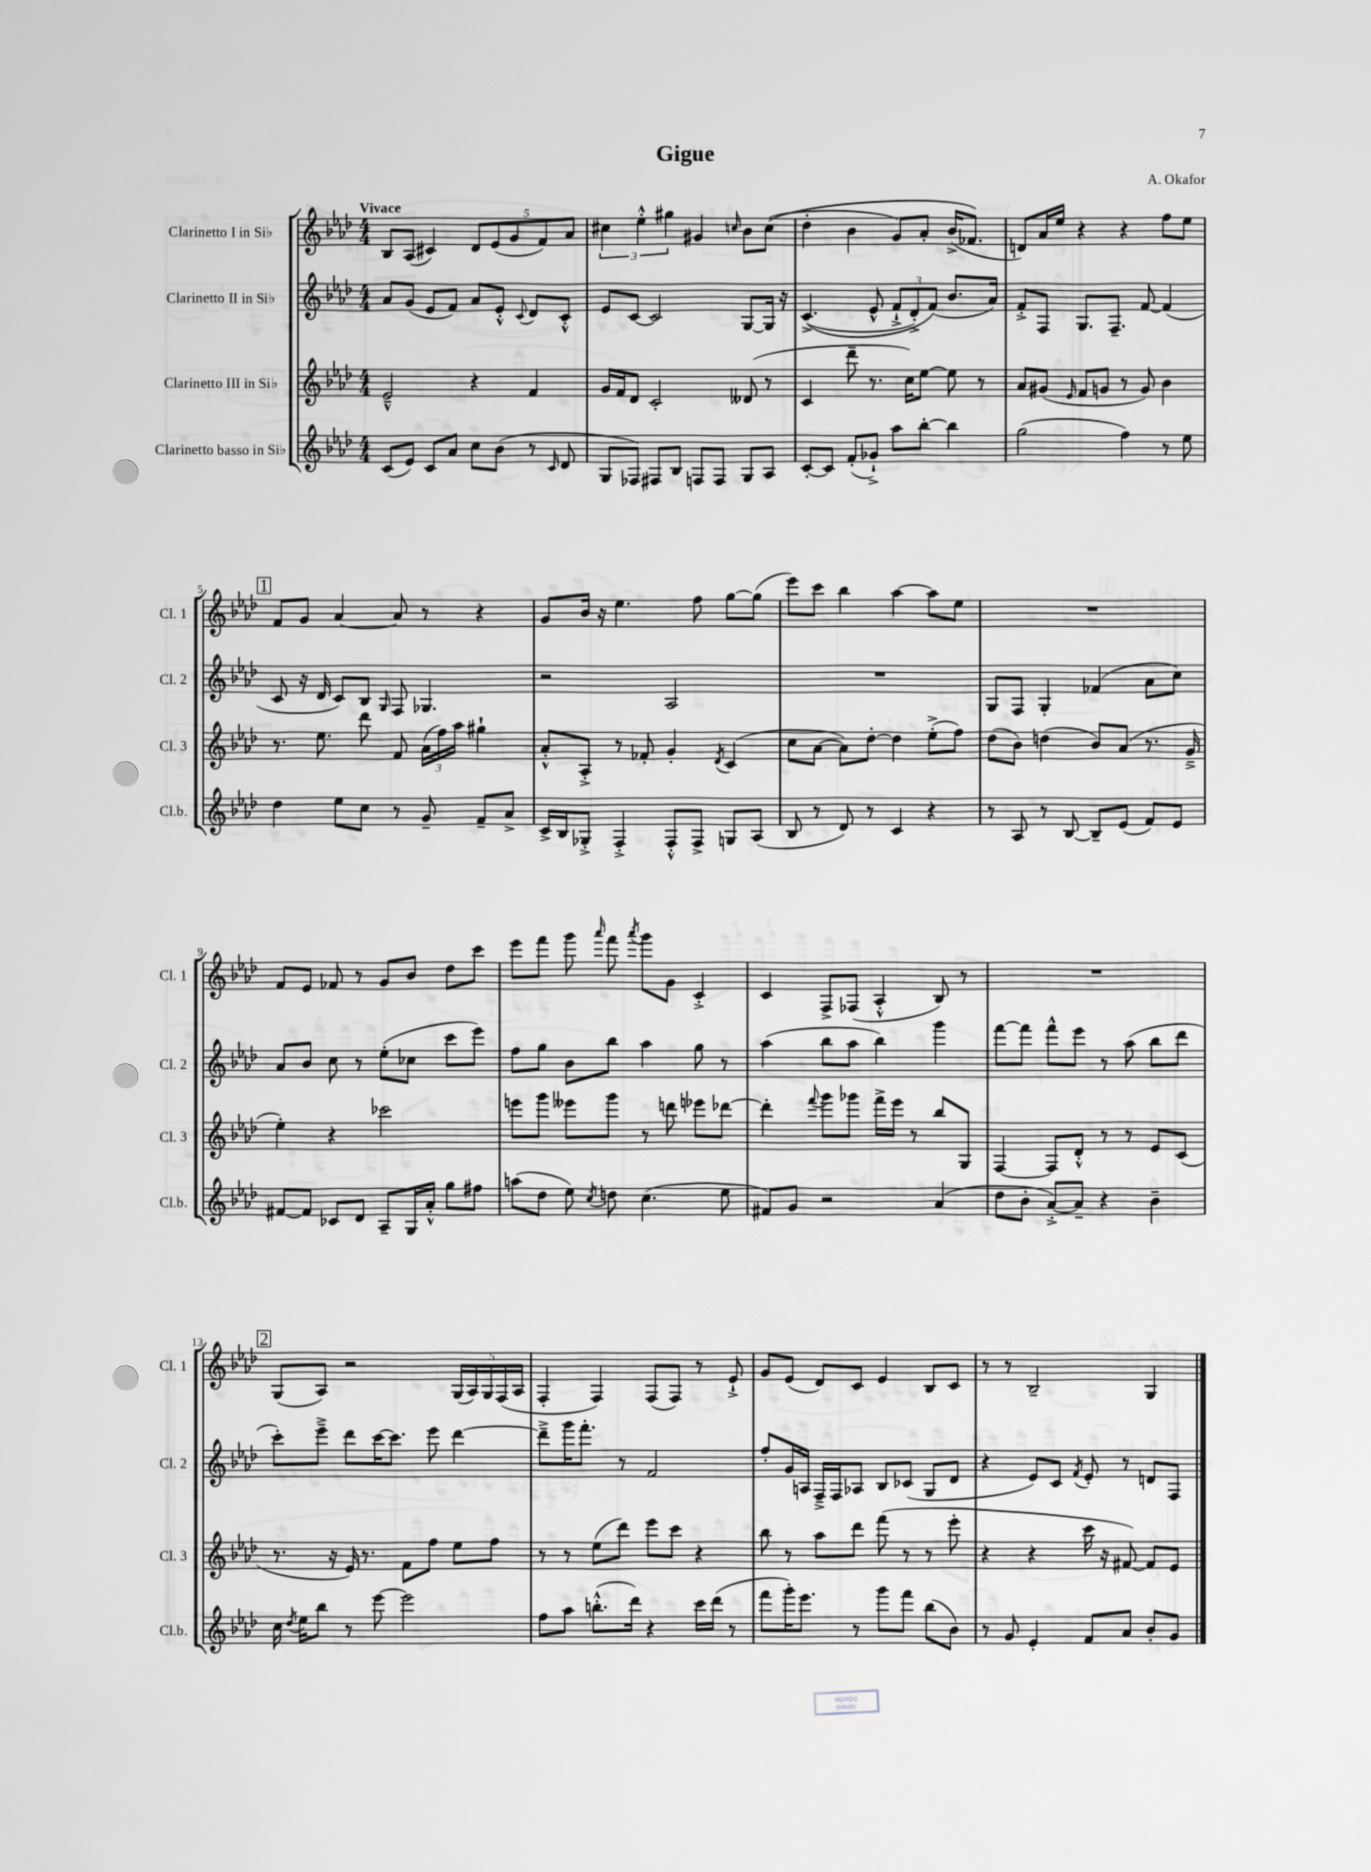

**kern	**kern	**kern	**kern
*staff4	*staff3	*staff2	*staff1
*clefG2	*clefG2	*clefG2	*clefG2
*k[b-e-a-d-]	*k[b-e-a-d-]	*k[b-e-a-d-]	*k[b-e-a-d-]
*M4/4	*M4/4	*M4/4	*M4/4
(8c	2e-~^^	8a-	8B-
8e-)	.	(8g	(8A-
8c	.	8e-	4c#)
8a-	.	8f)	.
8cc	4r	8a-	10d-
.	.	.	(10e-
(8b-	.	8e-'^^	.
.	.	.	10g
.	.	8qqc	.
8r	4f	8d-	.
.	.	.	10f)
16qqc	.	.	.
8d-	.	8c'^^	.
.	.	.	10a-
=	=	=	=
8G	16g	8e-	6cc#
.	16f	.	.
8F-)	8d-	[8c	.
.	.	.	6ee-'^^
8F#	2c'	2c]	.
.	.	.	6gg#
8B-	.	.	.
8F	.	.	4g#
8F	.	.	.
.	.	.	16qqcc
8G	(8d--	[8G	8b-
8A-	8r	16G]	&((8cc
.	.	16r	.
=	=	=	=
[8c'	4c	&((4.c^	4dd-'
8c]	.	.	.
(8f'	8ddd-~	.	4b-
8g-`^)	8.r	8e-^^	.
8aa-	.	12f`^	8g)
.	16cc)	.	.
.	.	12d-'^)	.
[8bb-'	[8ee-	.	8a-'
.	.	(12f&)	.
4bb-]	8ee-]	8.b-	(16b-^
.	.	.	8.f-&)
.	8r	.	.
.	.	16a-)	.
=	=	=	=
(2gg	8a-	8f'^	8d)
.	(8g#	8F	16a-
.	.	.	16ee-
.	16qqe-	.	.
.	8f	8.G	4r
.	8g	.	.
.	.	8.F~	.
4ff)	8r	.	4r
.	8g)	[8f	.
8r	4b-	(4f]	8ff
8ee-	.	.	8ee-
=	=	=	=
4dd-	8.r	8c	8f
.	.	16r	8g
.	8.ee-	16d-	.
8ee-	.	8c)	[4a-
8cc	8ddd-	8B-	.
.	.	16qqG	.
8r	8f	8F	8a-]
8g~	(24a-	4.G-	8r
.	24ff)	.	.
.	24aa-	.	.
8f~	4gg#`	.	4r
8a-^	.	.	.
=	=	=	=
16c^	8a-'^^	2r	8g
16B-	.	.	.
8G-'^	8A-'^	.	16b-
.	.	.	16r
4F'^	8r	.	4.ee-
.	8f-'	.	.
8F'^^	4g'	2A-	.
8F^	.	.	8ff
.	8qd-	.	.
8G	(4c	.	[8gg
(8A-	.	.	(8gg]
=	=	=	=
8B-	8cc	1r	8eee-)
8r	[8a-	.	8ccc
8d-)	8a-])	.	4bb-
8r	[8dd-'	.	.
4c	4dd-]	.	[4aa-
4r	(8ee-'^	.	8aa-]
.	8ff)	.	8ee-
=	=	=	=
8r	(8dd-	8G	1r
8A-	8b-)	8F	.
8r	(4dd	4G'	.
[8B-	.	.	.
8B-~]	8b-)	(4f-	.
(8e-	(8a-	.	.
8f)	8.r	8a-	.
8e-	.	8cc)	.
.	16g~^	.	.
=	=	=	=
[8f#	4ee-')	8a-	8f
8f#]	.	8b-	8e-
8c-	4r	8cc	8f-
8d-	.	8r	8r
8A-~	2ccc-	(8ee-'	8g
16G	.	8cc-	8b-
16a-'^^	.	.	.
8gg	.	8ccc	8dd-
8ff#	.	8eee-)	8ccc
=	=	=	=
(8aa	8eee	8ff	8eee-
8dd-	8ggg	8gg	8fff
8ee-)	8eee--	8b-	8ggg
8qcc	.	.	16qqaaa-
8dd	8ggg	8bb-	8fff
.	.	.	8qaaa-
(4.cc	8r	4aa-	8ggg
.	8ddd	.	8g
.	8eee-	8gg	4c'^
8ee-	[8ddd-	8r	.
=	=	=	=
8f#)	4ddd-']	(4aa-	4c
8g	.	.	.
.	8qqfff	.	.
2r	8ggg	8bb-	8F^
.	8ggg-	8aa-	(8F-
.	16fff^	4bb-)	4A-'^^
.	16eee-	.	.
.	8r	.	.
(4a-	8bb-	4ggg	8B-)
.	8G	.	8r
=	=	=	=
8dd-	[4F	[8fff	1r
8b-'	.	8fff]	.
[8a-'^)	8F]	8fff^^	.
8a-~]	8d-'^^	8eee-	.
4r	8r	8r	.
.	8r	(8aa-	.
4b-~	8e-	8bb-	.
.	(8c	8ddd-	.
=	=	=	=
16cc	8.r	8ccc')	(8G
8qdd-	.	.	.
16ee-	.	.	.
8bb-	.	8eee-~^	8A-)
.	16r	.	.
8r	16e-)	8ddd-	2r
.	8.r	.	.
[8eee-	.	[16ccc	.
.	.	8.ccc]	.
2eee-]	8f	.	.
.	8ff	8eee-	.
.	8ee-	[4ddd-	(20G
.	.	.	20A-)
.	.	.	20G
.	8ff	.	.
.	.	.	(20F
.	.	.	20A-
=	=	=	=
8ff	8r	8ddd-~^]	4F'
8aa-	8r	16ggg	.
.	.	8.fff'	.
(8.bb'^^	(8ee-	.	4F)
.	8ddd-)	8r	.
16ddd-)	.	.	.
4r	8eee-	2f	(8F
.	8ccc	.	8F)
16ccc	4r	.	8r
(16ddd-	.	.	.
8r	.	.	8e-`^
=	=	=	=
8fff	8bb-	8ff'	8g
16ggg')	8r	16g	(8e-
8.eee-	.	16A	.
.	8aa-	16F~^	8d-)
.	.	16F	.
8r	8ddd-	8A-	8c
8ggg	(8fff	8B-	4e-
8fff	8r	(8c-	.
(8bb-	8r	8G	8B-
8b-)	8eee-'	8d-	8c
=	=	=	=
8r	4r	4r	8r
8g	.	.	8r
4e-'	4r	8e-)	2B-~
.	.	8c	.
.	.	8qf	.
8f	16ccc	8e-'	.
.	16r	.	.
8a-	[8f#)	8r	.
8b-'	8f#]	8d	4G
8g	8e-	8F	.
==	==	==	==
*-	*-	*-	*-
